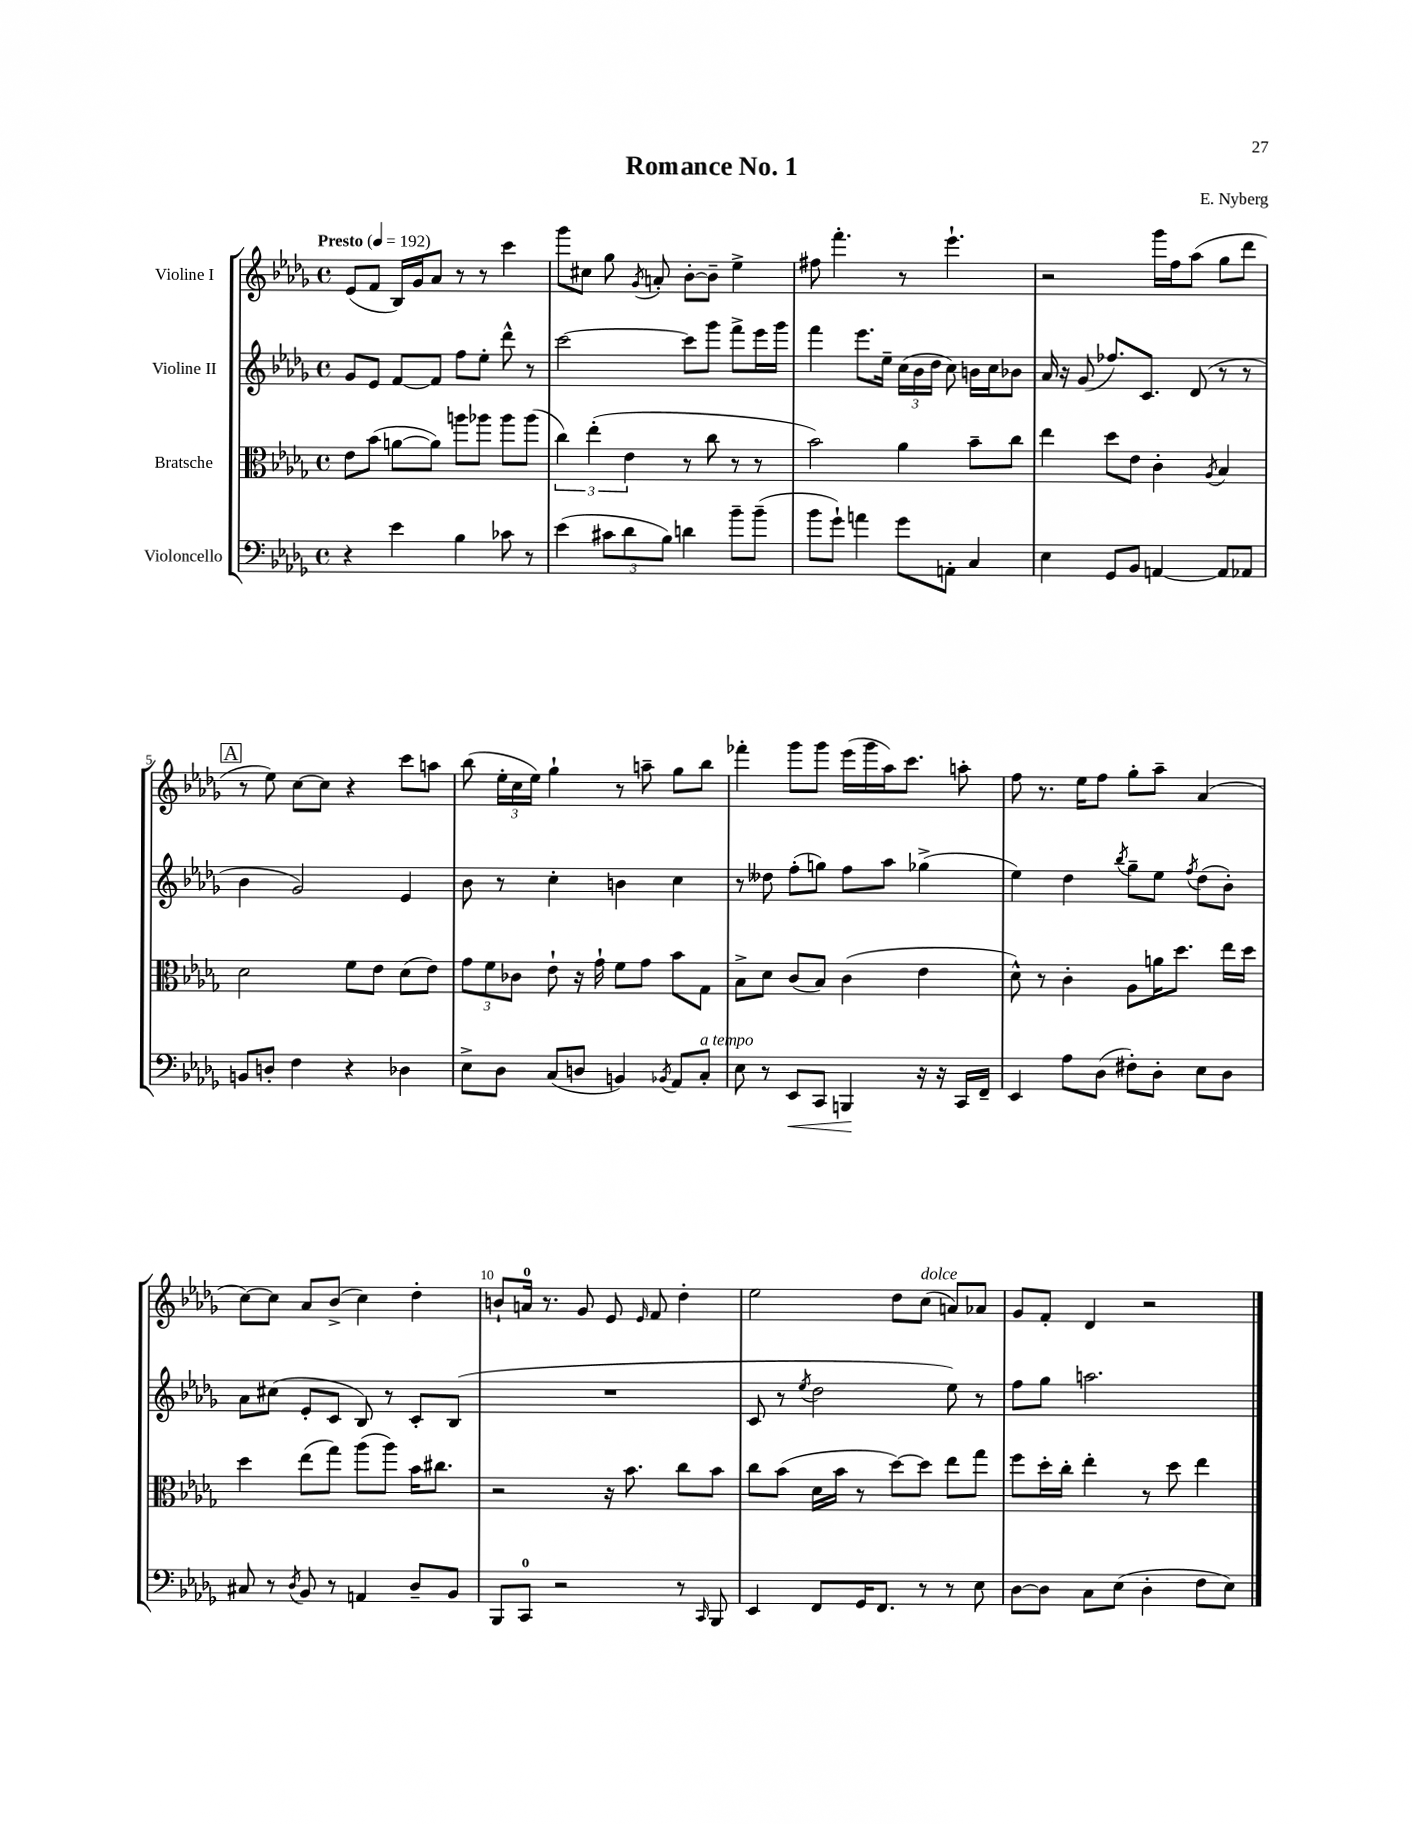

**kern	**kern	**kern	**kern
*staff4	*staff3	*staff2	*staff1
*clefF4	*clefC3	*clefG2	*clefG2
*k[b-e-a-d-g-]	*k[b-e-a-d-g-]	*k[b-e-a-d-g-]	*k[b-e-a-d-g-]
*M4/4	*M4/4	*M4/4	*M4/4
*met(c)	*met(c)	*met(c)	*met(c)
*MM192	*MM192	*MM192	*MM192
4r	8e-\L	8g-/L	(8e-/L
.	(8b-\J	8e-/J	8f/J
4e-\	[8a\L	[8f/L	16B-/LL)
.	.	.	16g-/J
.	8a\]J)	8f/]J	8a-/J
4B-\	8aa\L	8ff\L	8r
.	8aa-\J	8ee-'\J	8r
8c-\	8aa-\L	8ddd-^^\	4ccc\
8r	(8aa-\J	8r	.
=	=	=	=
(4e-\	6cc\)	[2ccc\	8ggg-\L
.	.	.	8cc#\J
.	(6ee-'\	.	.
12c#\L	.	.	8gg-\
12d-\	6e-\	.	.
.	.	.	8qg-/
.	.	.	8a'/
12B-\J)	.	.	.
4d\	8r	8ccc\]L	[8b-'\L
.	8cc\	8ggg-\J	8b-~\]J
8b-~\L	8r	8fff^\L	4ee-^\
(8b-~\J	8r	16eee-\L	.
.	.	16ggg-\JJ	.
=	=	=	=
8b-\L	2b-\)	4fff\	8ff#\
8g-`\J)	.	.	4.fff'\
4a\	.	8.eee-\L	.
.	.	16ee-~\Jk	.
8g-\L	4a-\	(24cc\LL	8r
.	.	24b-\	.
.	.	24dd-\JJ	.
8AA'\J	.	8cc\)	4.eee-`\
4C/	8b-~\L	16b\LL	.
.	.	16cc\J	.
.	8cc\J	8b-\J	.
=	=	=	=
4E-\	4ee-\	16a-/	2r
.	.	16r	.
.	.	(8g-/	.
8GG-/L	8dd-\L	8.ff-/L)	.
8BB-/J	8e-\J	.	.
.	.	8.c/J	.
[4AA/	4c'\	.	16ggg-\LL
.	.	.	16ff\J
.	.	(8d-/	(8aa-\J
.	8qA-/	.	.
8AA/]L	4B-/	8r	8gg-\L
8AA-/J	.	8r	8ddd-\J
=	=	=	=
8BB/L	2d-\	4b-\	8r
8D'/J	.	.	8ee-\)
4F\	.	2g-/)	[8cc\L
.	.	.	8cc\]J
4r	8f\L	.	4r
.	8e-\J	.	.
4D-\	(8d-\L	4e-/	8ccc\L
.	8e-\J)	.	8aa\J
=	=	=	=
8E-^\L	12g-\L	8b-\	(8bb-\
.	12f\	.	.
8D-\J	.	8r	24ee-'\LL
.	12c-\J	.	24cc\
.	.	.	24ee-\JJ)
(8C/L	8e-`\	4cc'\	4gg-`\
8D/J	16r	.	.
.	16g-`\	.	.
4BB/)	8f\L	4b\	8r
.	8g-\J	.	8aa~\
8qBB-/	.	.	.
8AA-/L	8b-\L	4cc\	8gg-\L
8C'/J	8G-\J	.	8bb-\J
=	=	=	=
8E-\	8B-^\L	8r	4fff-'\
8r	8d-\J	8dd--\	.
8EE-/L	(8c/L	(8ff'\L	8ggg-\L
8CC/J	8B-/J)	8gg\J)	8ggg-\J
4BBB/	(4c\	8ff\L	(16eee-\LL
.	.	.	16ggg-\
.	.	8aa-\J	16aa-\J)
.	.	.	8.ccc\J
16r	4e-\	(4gg-^\	.
16r	.	.	.
16CC/LL	.	.	8aa'\
16FF~/JJ	.	.	.
=	=	=	=
4EE-/	8d-^^\)	4ee-\)	8ff\
.	8r	.	8.r
8A-\L	4c'\	4dd-\	.
.	.	.	16ee-\LK
(8D-\J	.	.	8ff\J
.	.	8qbb-/	.
8F#'\L)	8A-\L	8gg-~\L	8gg-'\L
8D-'\J	16a\K	8ee-\J	8aa-~\J
.	8.dd-\J	.	.
.	.	8qff/	.
8E-\L	.	(8dd-\L	(4a-/
8D-\J	16ee-\LL	8b-'\J)	.
.	16dd-\JJ	.	.
=	=	=	=
8C#/	4dd-\	8a-\L	[8cc\L)
8r	.	(8cc#\J	8cc\]J
8qD-/	.	.	.
8BB-/	(8ee-\L	8e-'/L	8a-/L
8r	8gg-\J)	8c/J	(8b-^/J
4AA/	(8aa-\L	8B-/)	4cc\)
.	8aa-\J)	8r	.
8D-~/L	16b-\LK	8c'/L	4dd-'\
.	8.cc#\J	.	.
8BB-/J	.	(8B-/J	.
=	=	=	=
8BBB-/L	2r	1r	8b`/L
8CC/J	.	.	16a/Jk
.	.	.	8.r
2r	.	.	.
.	.	.	8g-/
.	16r	.	8e-/
.	8.b-\	.	.
.	.	.	16qqe-/
.	.	.	8f/
8r	8cc\L	.	4dd-'\
16qqCC/	.	.	.
8BBB-/	8b-\J	.	.
=	=	=	=
4EE-/	8cc\L	8c/	2ee-\
.	(8b-\J	8r	.
.	.	8qee-/	.
8FF/L	16d-\LL	2dd-\	.
.	16b-\JJ	.	.
16GG-/K	8r	.	.
8.FF/J	.	.	.
.	[8dd-\L)	.	8dd-\L
8r	8dd-\]J	.	(8cc\J
8r	8ee-\L	8ee-\)	8a/L)
8E-\	8gg-\J	8r	8a-/J
=	=	=	=
[8D-\L	8ff\L	8ff\L	8g-/L
8D-\]J	16dd-'\L	8gg-\J	8f'/J
.	16cc'\JJ	.	.
8C\L	4ee-'\	2.aa\	4d-/
(8E-\J	.	.	.
4D-'\	8r	.	2r
.	8dd-\	.	.
8F\L	4ee-\	.	.
8E-\J)	.	.	.
==	==	==	==
*-	*-	*-	*-
